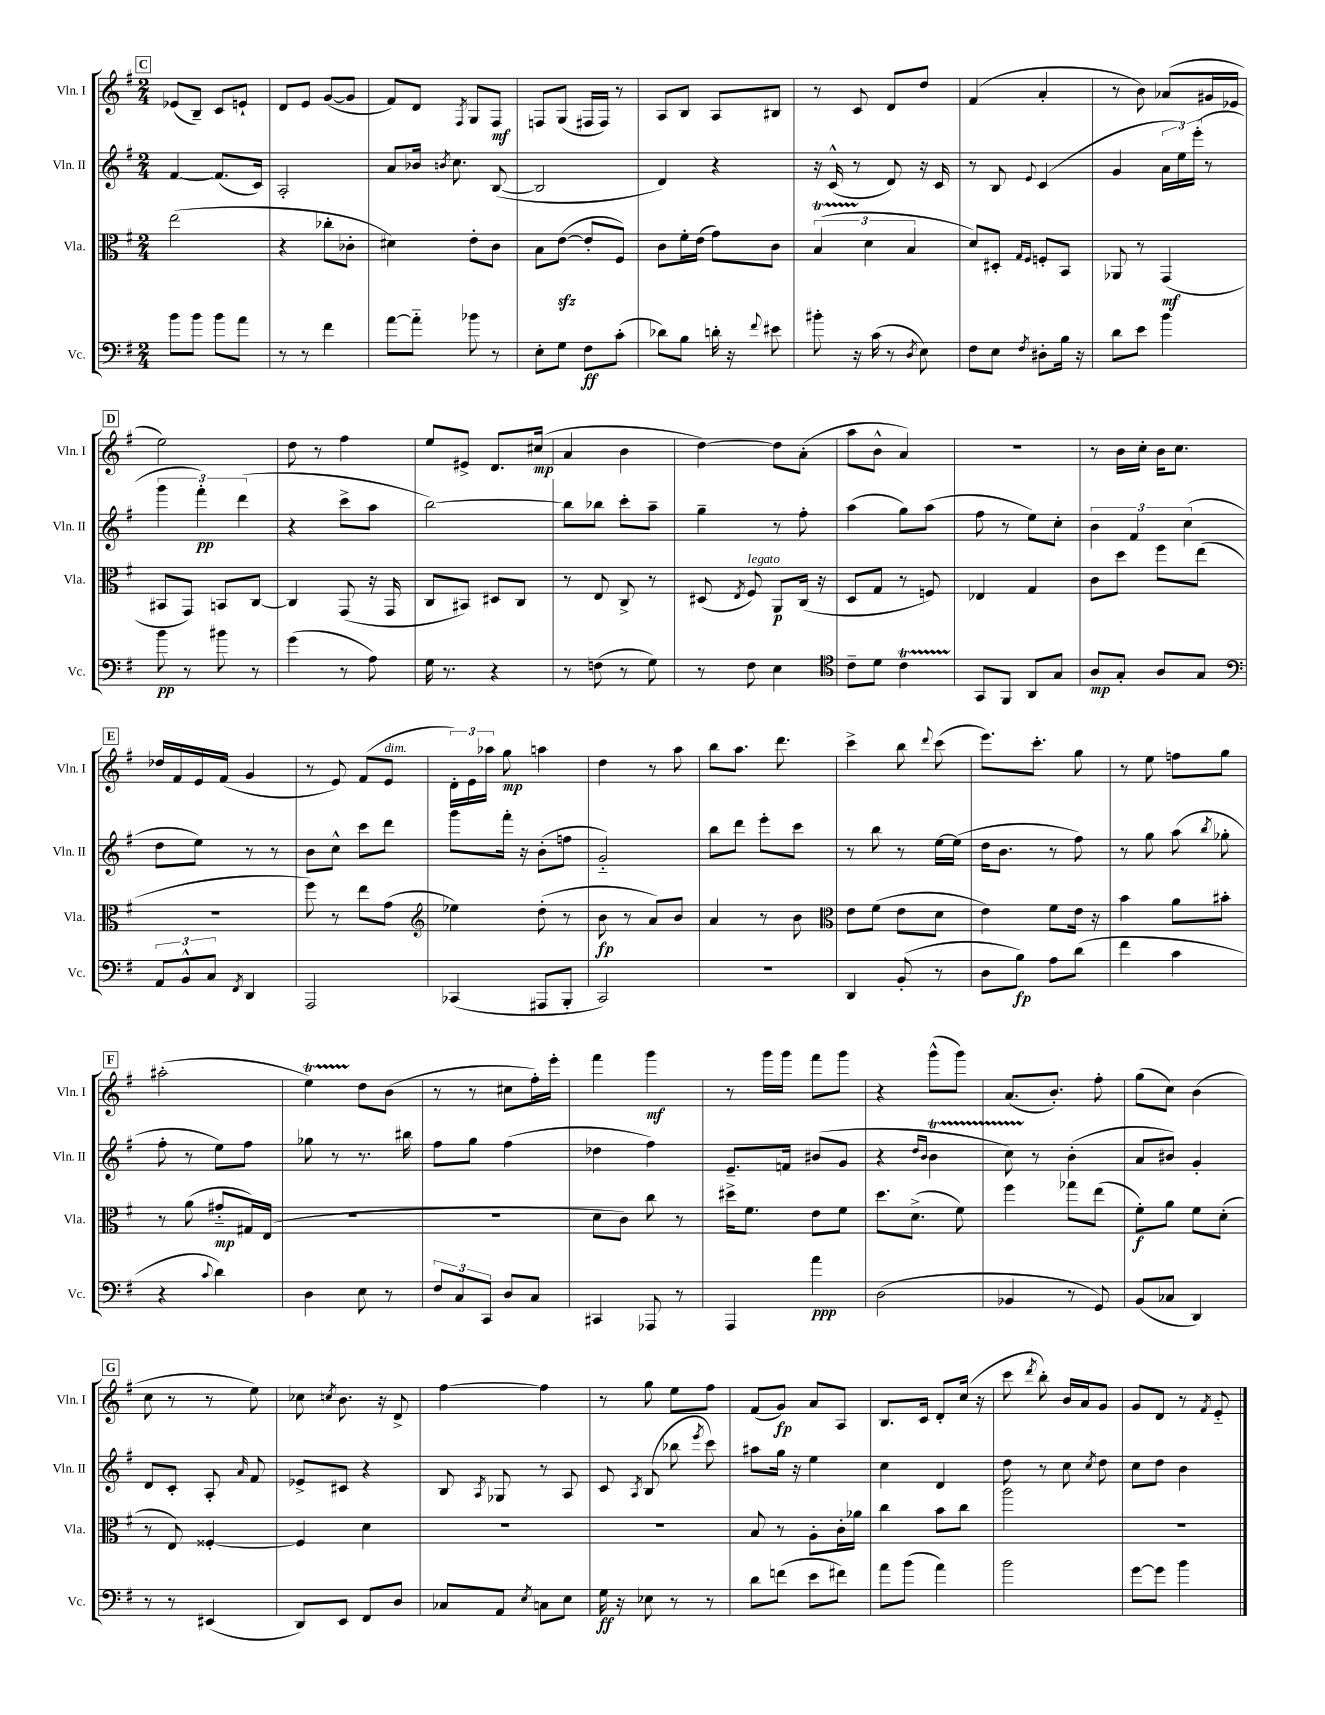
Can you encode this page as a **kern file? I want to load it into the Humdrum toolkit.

**kern	**dynam	**kern	**dynam	**kern	**dynam	**kern	**dynam
*part4	*part4	*part3	*part3	*part2	*part2	*part1	*part1
*staff4	*staff4	*staff3	*staff3	*staff2	*staff2	*staff1	*staff1
*I"Vc.	*	*I"Vla.	*	*I"Vln. II	*	*I"Vln. I	*
*I'Vc.	*	*I'Vla.	*	*I'Vln. II	*	*I'Vln. I	*
*clefF4	*	*clefC3	*	*clefG2	*	*clefG2	*
*k[f#]	*	*k[f#]	*	*k[f#]	*	*k[f#]	*
*M2/4	*	*M2/4	*	*M2/4	*	*M2/4	*
!!LO:REH:place=s1:t=C
=21	=21	=21	=21	=21	=21	=21	=21
8b\L	.	(2ee\	.	[4f#/	.	(8e-X/L	.
8b\J	.	.	.	.	.	8B~/J)	.
8b\L	.	.	.	(8.f#/L]	.	8c/L	.
8a\J	.	.	.	.	.	8en`/J	.
.	.	.	.	16c/Jk)	.	.	.
=22	=22	=22	=22	=22	=22	=22	=22
8r	.	4r	.	2A'/	.	8d/L	.
8r	.	.	.	.	.	8e/J	.
4f#\	.	8cc-X'\L	.	.	.	([8g/L	.
.	.	8c-X'\J	.	.	.	8g/J]	.
=23	=23	=23	=23	=23	=23	=23	=23
[8a\L	.	4d#X\)	.	8a/L	.	8f#/L)	.
8a\J]	.	.	.	16b-X/Jk	.	8d/J	.
.	.	.	.	8qbn/	.	.	.
.	.	.	.	8.cc\	.	.	.
.	.	.	.	.	.	8qF#/	.
8b-X\	.	8e'\L	.	.	.	8G/L	.
8r	.	8c\J	.	([8B/	.	8F#/J	mf
=24	=24	=24	=24	=24	=24	=24	=24
8E'\L	.	8B\L	.	2B/]	.	8Fn/L	.
8G\J	.	([8ezz\J	.	.	.	(8G/J	.
8F#\L	ff	8e'/L]	.	.	.	16F#X/LL	.
.	.	.	.	.	.	16F#/JJ)	.
(8c'\J	.	8F#/J)	.	.	.	8r	.
=25	=25	=25	=25	=25	=25	=25	=25
8d-X\L)	.	8c\L	.	4d/)	.	8A/L	.
8B\J	.	16f#'\L	.	.	.	8B/J	.
.	.	(16e\JJ	.	.	.	.	.
16dn'\	.	8g\L)	.	4r	.	8A/L	.
16r	.	.	.	.	.	.	.
8qqf#/	.	.	.	.	.	.	.
8e#X\	.	8c\J	.	.	.	8B#X/J	.
=26	=26	=26	=26	=26	=26	=26	=26
8b#X'\	.	(6Bt/	.	16r	.	8r	.
.	.	.	.	(16c^^/	.	.	.
16r	.	.	.	8r	.	8c/	.
.	.	6d\	.	.	.	.	.
(16c\	.	.	.	.	.	.	.
8r	.	.	.	8d/)	.	8d/L	.
.	.	6B/	.	.	.	.	.
8qD/	.	.	.	.	.	.	.
8E\)	.	.	.	16r	.	8dd/J	.
.	.	.	.	16c/	.	.	.
=27	=27	=27	=27	=27	=27	=27	=27
8F#\L	.	8d/L)	.	8r	.	(4f#/	.
8E\J	.	8D#X'/J	.	8B/	.	.	.
.	.	16qqG/LL	.	.	.	.	.
8qF#/	.	16qqF#/JJ	.	8qqe/	.	.	.
8D#X'\L	.	8Fn'/L	.	(4c/	.	4a'/	.
16B\Jk	.	8BB/J	.	.	.	.	.
16r	.	.	.	.	.	.	.
=28	=28	=28	=28	=28	=28	=28	=28
8d\L	.	8AA-X/	.	4g/	.	8r	.
8e\J	.	8r	.	.	.	8b\)	.
4b\	.	(4GG/	mf	24a\LL	.	(8a-X/L	.
.	.	.	.	24ee\)	.	.	.
.	.	.	.	(24eee'\JJ	.	.	.
.	.	.	.	8r	.	16g#X/L	.
.	.	.	.	.	.	16e-X/JJ	.
!!LO:LB:g=z
!!LO:REH:place=s1:t=D
=29	=29	=29	=29	=29	=29	=29	=29
8b\	pp	8BB#X/L	.	6ggg\	.	2ee\)	.
8r	.	8GG/J)	.	.	.	.	.
.	.	.	.	6fff#'\)	pp	.	.
8b#X\	.	8BBn/L	.	.	.	.	.
.	.	.	.	(6ddd\	.	.	.
8r	.	[8C/J	.	.	.	.	.
=30	=30	=30	=30	=30	=30	=30	=30
(4g\	.	4C/]	.	4r	.	8dd\	.
.	.	.	.	.	.	8r	.
8r	.	(8GG/	.	8ccc^\L	.	4ff#\	.
8A\)	.	16r	.	8aa\J	.	.	.
.	.	16GG/	.	.	.	.	.
=31	=31	=31	=31	=31	=31	=31	=31
16G\	.	8C/L	.	[2bb\)	.	8ee/L	.
8.r	.	.	.	.	.	.	.
.	.	8BB#X/J)	.	.	.	8e#X^/J	.
4r	.	8D#X/L	.	.	.	8.d/L	.
.	.	8C/J	.	.	.	.	.
.	.	.	.	.	.	(16cc#X/Jk	mp
=32	=32	=32	=32	=32	=32	=32	=32
8r	.	8r	.	8bb\L]	.	4a/	.
(8Fn\	.	8E/	.	8bb-X\J	.	.	.
8r	.	8C^/	.	8ccc'\L	.	4b\	.
8G\)	.	8r	.	8aa~\J	.	.	.
=33	=33	=33	=33	=33	=33	=33	=33
8r	.	(8D#X/	.	4gg~\	.	[4dd\)	.
.	.	8qE/	.	.	.	.	.
!	!	!LO:TX:a:i:t=legato	!	!	!	!	!
8F#\	.	8F#/)	.	.	.	.	.
4E\	.	8AA/L	p	8r	.	8dd\L]	.
.	.	(16C/Jk	.	8ff#'\	.	(8a'\J	.
.	.	16r	.	.	.	.	.
=34	=34	=34	=34	=34	=34	=34	=34
*clefC4	*	*	*	*	*	*	*
8c~\L	.	8D/L	.	(4aa\	.	8aa\L	.
8d\J	.	8G/J	.	.	.	8b^^\J	.
4cT\	.	8r	.	8gg\L)	.	4a/)	.
.	.	8Fn/)	.	(8aa\J	.	.	.
=35	=35	=35	=35	=35	=35	=35	=35
8GG/L	.	4E-X/	.	8ff#\	.	2r	.
8FF#/J	.	.	.	8r	.	.	.
8AA/L	.	4G/	.	8ee\L)	.	.	.
8G/J	.	.	.	8cc'\J	.	.	.
=36	=36	=36	=36	=36	=36	=36	=36
8A/L	mp	8c\L	.	6b\	.	8r	.
8G'/J	.	8dd\J	.	.	.	16b\LL	.
.	.	.	.	6f#/	.	.	.
.	.	.	.	.	.	16cc'\JJ	.
8A/L	.	8ff#\L	.	.	.	16b\KL	.
.	.	.	.	.	.	8.cc\J	.
.	.	.	.	(6cc\	.	.	.
8G/J	.	(8ee\J	.	.	.	.	.
!!LO:LB:g=z
!!LO:REH:place=s1:t=E
=37	=37	=37	=37	=37	=37	=37	=37
*clefF4	*	*	*	*	*	*	*
12AA/L	.	2r	.	8dd\L	.	16dd-X/LL	.
.	.	.	.	.	.	16f#/	.
12BB^^/	.	.	.	.	.	.	.
.	.	.	.	8ee\J)	.	16e/	.
12C/J	.	.	.	.	.	.	.
.	.	.	.	.	.	(16f#/JJ	.
8qFF#/	.	.	.	.	.	.	.
4DD/	.	.	.	8r	.	4g/	.
.	.	.	.	8r	.	.	.
=38	=38	=38	=38	=38	=38	=38	=38
2AAA/	.	8ff#\)	.	8b\L	.	8r	.
.	.	8r	.	8cc^^\J	.	8e/)	.
.	.	8ee\L	.	8ccc\L	.	(8f#/L	.
!	!	!	!	!	!	!LO:TX:a:i:t=dim.	!
.	.	(8g\J	.	8ddd\J	.	8e/J	.
=39	=39	=39	=39	=39	=39	=39	=39
*	*	*clefG2	*	*	*	*	*
(4CC-X/	.	4ee-X\)	.	8ggg\L	.	24d'\LL)	.
.	.	.	.	.	.	24e\	.
.	.	.	.	.	.	24aa-X\JJ	.
.	.	.	.	16fff#'\Jk	.	8gg\	mp
.	.	.	.	16r	.	.	.
8AAA#X/L	.	(8dd'\	.	(8b'\L	.	4aan\	.
8BBB'/J	.	8r	.	8ffn\J	.	.	.
=40	=40	=40	=40	=40	=40	=40	=40
2CC/)	.	8b\	fp	2g/)	.	4dd\	.
.	.	8r	.	.	.	.	.
.	.	8a/L)	.	.	.	8r	.
.	.	8b/J	.	.	.	8aa\	.
=41	=41	=41	=41	=41	=41	=41	=41
2r	.	4a/	.	8bb\L	.	8bb\L	.
.	.	.	.	8ddd\J	.	8.aa\J	.
.	.	8r	.	8eee'\L	.	.	.
.	.	.	.	.	.	8.ddd\	.
.	.	8b\	.	8ccc\J	.	.	.
=42	=42	=42	=42	=42	=42	=42	=42
*	*	*clefC3	*	*	*	*	*
4DD/	.	8e\L	.	8r	.	4ccc^\	.
.	.	(8f#\J	.	8bb\	.	.	.
(8BB'/	.	8e\L	.	8r	.	8bb\	.
.	.	.	.	.	.	8qqddd/	.
8r	.	8d\J	.	[16ee\LL	.	(8ccc\	.
.	.	.	.	(16ee\JJ]	.	.	.
=43	=43	=43	=43	=43	=43	=43	=43
8D\L	.	4e\)	.	16dd\KL	.	8.eee\L)	.
.	.	.	.	8.b\J	.	.	.
8B\J)	fp	.	.	.	.	.	.
.	.	.	.	.	.	8.ccc'\J	.
8A\L	.	8f#\L	.	8r	.	.	.
(8d\J	.	16e\Jk	.	8ff#\)	.	8gg\	.
.	.	16r	.	.	.	.	.
=44	=44	=44	=44	=44	=44	=44	=44
4f#\	.	4b\	.	8r	.	8r	.
.	.	.	.	8gg\	.	8ee\	.
4c\	.	8a\L	.	(8aa\	.	8ffn\L	.
.	.	.	.	8qbb/	.	.	.
.	.	8b#X'\J	.	8gg-X'\	.	8gg\J	.
!!LO:LB:g=z
!!LO:REH:place=s1:t=F
=45	=45	=45	=45	=45	=45	=45	=45
4r	.	8r	.	8ff#'\	.	(2aa#X'\	.
.	.	(8a\	.	8r	.	.	.
8qqc/	.	.	.	.	.	.	.
4d\)	.	8g#X/L	mp	8ee\L)	.	.	.
.	.	16G#X/L)	.	8ff#\J	.	.	.
.	.	(16E/JJ	.	.	.	.	.
=46	=46	=46	=46	=46	=46	=46	=46
4D\	.	2r	.	8gg-X\	.	4eeT\)	.
.	.	.	.	8r	.	.	.
8E\	.	.	.	8.r	.	8dd\L	.
8r	.	.	.	.	.	(8b\J	.
.	.	.	.	16bb#X\	.	.	.
=47	=47	=47	=47	=47	=47	=47	=47
12F#/L	.	2r	.	8ff#\L	.	8r	.
12C/	.	.	.	.	.	.	.
.	.	.	.	8gg\J	.	8r	.
12CC/J	.	.	.	.	.	.	.
8D/L	.	.	.	(4ff#\	.	8cc#X\L	.
8C/J	.	.	.	.	.	16ff#'\L)	.
.	.	.	.	.	.	16eee'\JJ	.
=48	=48	=48	=48	=48	=48	=48	=48
4CC#X/	.	8d\L	.	4dd-X\	.	4fff#\	.
.	.	8c\J)	.	.	.	.	.
8AAA-X/	.	8cc\	.	4ff#\)	.	4ggg\	mf
8r	.	8r	.	.	.	.	.
=49	=49	=49	=49	=49	=49	=49	=49
4AAA/	.	16dd#X^\KL	.	8.e~/L	.	8r	.
.	.	8.f#\J	.	.	.	.	.
.	.	.	.	.	.	16ggg\LL	.
.	.	.	.	16fn/Jk	.	16ggg\JJ	.
4a\	ppp	8e\L	.	(8b#X/L	.	8fff#\L	.
.	.	8f#\J	.	8g/J	.	8ggg\J	.
=50	=50	=50	=50	=50	=50	=50	=50
(2D\	.	8.dd\L	.	4r	.	4r	.
.	.	(8.d^\J	.	.	.	.	.
.	.	.	.	16qqdd/LL	.	.	.
.	.	.	.	16qqb/JJ	.	.	.
.	.	.	.	4bt\	.	(8ggg^^\L	.
.	.	8f#\)	.	.	.	8ggg\J)	.
=51	=51	=51	=51	=51	=51	=51	=51
4BB-X/	.	4ff#\	.	8ccTTT\)	.	(8.a/L	.
.	.	.	.	8r	.	.	.
.	.	.	.	.	.	8.b'/J)	.
8r	.	8gg-X\L	.	(4b'\	.	.	.
8GG/)	.	(8ee\J	.	.	.	8ff#'\	.
=52	=52	=52	=52	=52	=52	=52	=52
(8BB/L	.	8f#'\L)	f	8a/L	.	(8gg\L	.
8C-X/J	.	8a\J	.	8b#X/J)	.	8cc\J)	.
4DD/)	.	8f#\L	.	4g'/	.	(4b\	.
.	.	(8d'\J	.	.	.	.	.
!!LO:LB:g=z
!!LO:REH:place=s1:t=G
=53	=53	=53	=53	=53	=53	=53	=53
8r	.	8r	.	8d/L	.	8cc\	.
8r	.	8E/)	.	8c'/J	.	8r	.
(4EE#X/	.	[4F##X'/	.	8A'/	.	8r	.
.	.	.	.	16qqa/	.	.	.
.	.	.	.	8f#/	.	8ee\)	.
=54	=54	=54	=54	=54	=54	=54	=54
8DD/L)	.	4F##/]	.	8e-X^/L	.	8cc-X\	.
.	.	.	.	.	.	8qccn/	.
8EE/J	.	.	.	8c#X/J	.	8.b\	.
8FF#/L	.	4d\	.	4r	.	.	.
.	.	.	.	.	.	16r	.
8D/J	.	.	.	.	.	8d^/	.
=55	=55	=55	=55	=55	=55	=55	=55
8C-X/L	.	2r	.	8B/	.	[4ff#\	.
.	.	.	.	8qA/	.	.	.
8AA/J	.	.	.	8G-X/	.	.	.
8qE/	.	.	.	.	.	.	.
8Cn\L	.	.	.	8r	.	4ff#\]	.
8E\J	.	.	.	8A/	.	.	.
=56	=56	=56	=56	=56	=56	=56	=56
16G\	ff	2r	.	8c/	.	8r	.
16r	.	.	.	.	.	.	.
.	.	.	.	8qA/	.	.	.
8E-X\	.	.	.	(8B/	.	8gg\	.
8r	.	.	.	8bb-X\	.	8ee\L	.
.	.	.	.	8qeee/	.	.	.
8r	.	.	.	8ccc\)	.	8ff#\J	.
=57	=57	=57	=57	=57	=57	=57	=57
8d\L	.	8B/	.	8aa#X\L	.	(8f#/L	.
(8fn\J	.	8r	.	16gg\Jk	.	8g/J)	fp
.	.	.	.	16r	.	.	.
8e\L	.	8A'\L	.	4ee\	.	8a/L	.
8f#X\J)	.	16c'\L	.	.	.	8A/J	.
.	.	16a-X\JJ	.	.	.	.	.
=58	=58	=58	=58	=58	=58	=58	=58
8a\L	.	4cc\	.	4cc\	.	8.B/L	.
(8b\J	.	.	.	.	.	.	.
.	.	.	.	.	.	16c/Jk	.
4a\)	.	8b\L	.	4d/	.	8d'/L	.
.	.	8cc\J	.	.	.	(16cc/Jk	.
.	.	.	.	.	.	16r	.
=59	=59	=59	=59	=59	=59	=59	=59
2b\	.	2aa\	.	8dd\	.	8ccc\	.
.	.	.	.	.	.	8qddd/	.
.	.	.	.	8r	.	8bb'\)	.
.	.	.	.	8cc\	.	16b/LL	.
.	.	.	.	.	.	16a/J	.
.	.	.	.	8qcc/	.	.	.
.	.	.	.	8dd\	.	8g/J	.
=60	=60	=60	=60	=60	=60	=60	=60
[8g\L	.	2r	.	8cc\L	.	8g/L	.
8g\J]	.	.	.	8dd\J	.	8d/J	.
4b\	.	.	.	4b\	.	8r	.
.	.	.	.	.	.	8qf#/	.
.	.	.	.	.	.	8e/	.
==	==	==	==	==	==	==	==
*-	*-	*-	*-	*-	*-	*-	*-
